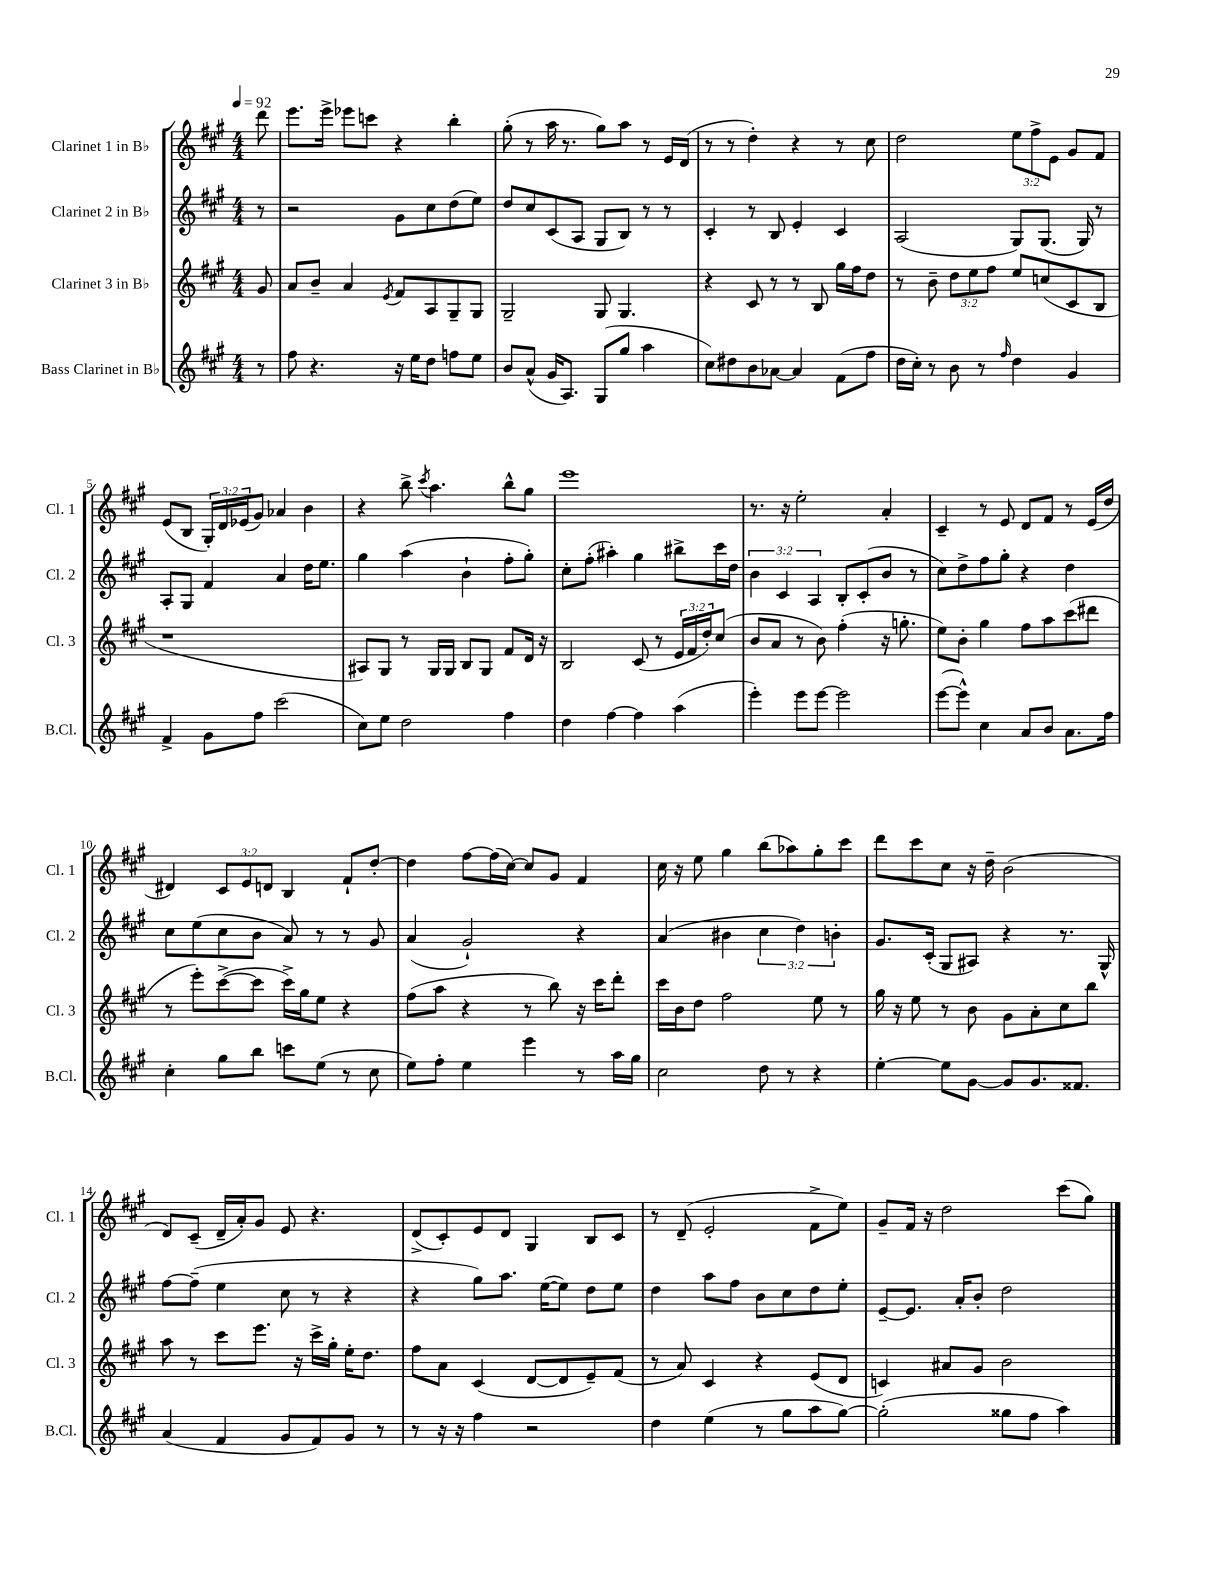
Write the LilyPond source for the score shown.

<<
\new StaffGroup <<
\new Staff = "s0" \with { instrumentName = "Clarinet 1 in Bb" shortInstrumentName = "Cl. 1" } {
    \clef treble \key a \major \numericTimeSignature \time 4/4 \override Staff.TupletNumber.text = #tuplet-number::calc-fraction-text \partial 8 \tempo 4 = 92
    d'''8 |
    e'''8. e'''16-> ees'''8 c'''8 r4 b''4-. |
    gis''8-.( r8 a''16 r8. gis''8) a''8 r8 e'16 d'16( |
    r8 r8 d''4-.) r4 r8 cis''8 |
    d''2 \tuplet 3/2 { e''8 fis''8-> e'8 } gis'8 fis'8 |
    e'8( b8 \tuplet 3/2 { gis16-.) d'16 ees'16( } gis'8) aes'4 b'4 |
    r4 b''8-> \acciaccatura { cis'''8 } a''4. b''8-^ gis''8 |
    e'''1 |
    r8. r16 e''2-. a'4-. |
    cis'4-- r8 e'8 d'8 fis'8 r8 e'16( d''16 |
    dis'4) \tuplet 3/2 { cis'8 e'8 d'8 } b4 fis'8-! d''8~-. |
    d''4 fis''8~ fis''16( cis''16~) cis''8 gis'8 fis'4 |
    cis''16 r16 e''8 gis''4 b''8( aes''8) gis''8-. cis'''8 |
    d'''8 cis'''8 cis''8 r16 d''16-- b'2( |
    d'8) cis'8--( d'16-- a'16-.) gis'8 e'8 r4. |
    d'8->( cis'8-.) e'8 d'8 gis4 b8 cis'8 |
    r8 d'8--( e'2-. fis'8-> e''8) |
    gis'8-- fis'16 r16 d''2 cis'''8( gis''8) \bar "|." |
}
\new Staff = "s1" \with { instrumentName = "Clarinet 2 in Bb" shortInstrumentName = "Cl. 2" } {
    \clef treble \key a \major \numericTimeSignature \time 4/4 \override Staff.TupletNumber.text = #tuplet-number::calc-fraction-text \partial 8
    r8 |
    r2 gis'8 cis''8 d''8( e''8) |
    d''8 cis''8 cis'8( a8 gis8 b8) r8 r8 |
    cis'4-. r8 b8 e'4-. cis'4 |
    a2( gis8) gis8.( gis16) r8 |
    a8-. gis8 fis'4 a'4 d''16 e''8. |
    gis''4 a''4( b'4-! fis''8-. gis''8-.) |
    cis''8-. fis''8-.( ais''4-.) gis''4 bis''8-> cis'''16 d''16 |
    \tuplet 3/2 { b'4 cis'4 a4 } b8-. cis'8-.( b'8 r8 |
    cis''8) d''8-> fis''8 gis''8-. r4 d''4 |
    cis''8 e''8( cis''8 b'8 a'8) r8 r8 gis'8 |
    a'4( gis'2-!) r4 |
    a'4( bis'4 \tuplet 3/2 { cis''4 d''4) b'4-. } |
    gis'8. cis'16-.( gis8 ais8) r4 r8. gis16-^ |
    fis''8~ fis''8--( e''4 cis''8 r8 r4 |
    r4 gis''8) a''8. e''16~( e''8) d''8 e''8 |
    d''4 a''8 fis''8 b'8 cis''8 d''8 e''8-. |
    e'8~-- e'8. a'16-. b'8-. d''2 \bar "|." |
}
\new Staff = "s2" \with { instrumentName = "Clarinet 3 in Bb" shortInstrumentName = "Cl. 3" } {
    \clef treble \key a \major \numericTimeSignature \time 4/4 \override Staff.TupletNumber.text = #tuplet-number::calc-fraction-text \partial 8
    gis'8 |
    a'8 b'8-- a'4 \acciaccatura { e'8 } fis'8 a8 gis8-- gis8 |
    gis2-- gis8 gis4. |
    r4 cis'8 r8 r8 b8 gis''16 fis''16 d''8 |
    r8 b'8-- \tuplet 3/2 { d''8 e''8 fis''8 } e''8 c''8( cis'8 b8 |
    r1 |
    ais8) gis8 r8 gis16 gis16 b8 gis8 fis'8 d'16 r16 |
    b2 cis'8( r8 \tuplet 3/2 { e'16 fis'16 d''16-.) } cis''8( |
    b'8 a'8 r8 b'8) fis''4-.( r16 g''8.-. |
    e''8) b'8-. gis''4 fis''8 a''8 cis'''8( dis'''8 |
    r8 e'''8-.) cis'''8~->( cis'''8 cis'''16->) gis''16 e''8 r4 |
    fis''8( a''8 r4 r8 b''8) r16 cis'''16 d'''8-. |
    cis'''16 b'16 d''8 fis''2 e''8 r8 |
    gis''16 r16 e''8 r8 b'8 gis'8 a'8-. cis''8 b''8 |
    a''8 r8 cis'''8 e'''8. r16 cis'''16-> gis''16-. e''16-. d''8. |
    fis''8 a'8 cis'4( d'8~ d'8 e'8--) fis'8( |
    r8 a'8) cis'4 r4 e'8( d'8 |
    c'4) ais'8 gis'8 b'2 \bar "|." |
}
\new Staff = "s3" \with { instrumentName = "Bass Clarinet in Bb" shortInstrumentName = "B.Cl." } {
    \clef treble \key a \major \numericTimeSignature \time 4/4 \partial 8
    r8 |
    fis''8 r4. r16 e''16 d''8 f''8 e''8 |
    b'8 a'8-^( gis'16 a8.) gis8( gis''8 a''4 |
    cis''8) dis''8 b'8 aes'8~ aes'4 fis'8( fis''8 |
    d''16 cis''16-.) r8 b'8 r8 \grace { fis''16 } d''4 gis'4 |
    fis'4-> gis'8 fis''8 cis'''2( |
    cis''8) e''8 d''2 fis''4 |
    d''4 fis''4~ fis''4 a''4( |
    e'''4-.) e'''8 e'''8~ e'''2 |
    e'''8~( e'''8-^) cis''4 a'8 b'8 a'8. fis''16 |
    cis''4-. gis''8 b''8 c'''8 e''8( r8 cis''8 |
    e''8) fis''8-. e''4 e'''4 r8 a''16 gis''16 |
    cis''2 d''8 r8 r4 |
    e''4~-. e''8 gis'8~ gis'8 gis'8. fisis'8. |
    a'4( fis'4 gis'8 fis'8) gis'8 r8 |
    r8 r16 r16 fis''4 r2 |
    d''4 e''4( r8 gis''8 a''8 gis''8~) |
    gis''2-.( gisis''8 fis''8 a''4) \bar "|." |
}
>>
>>
